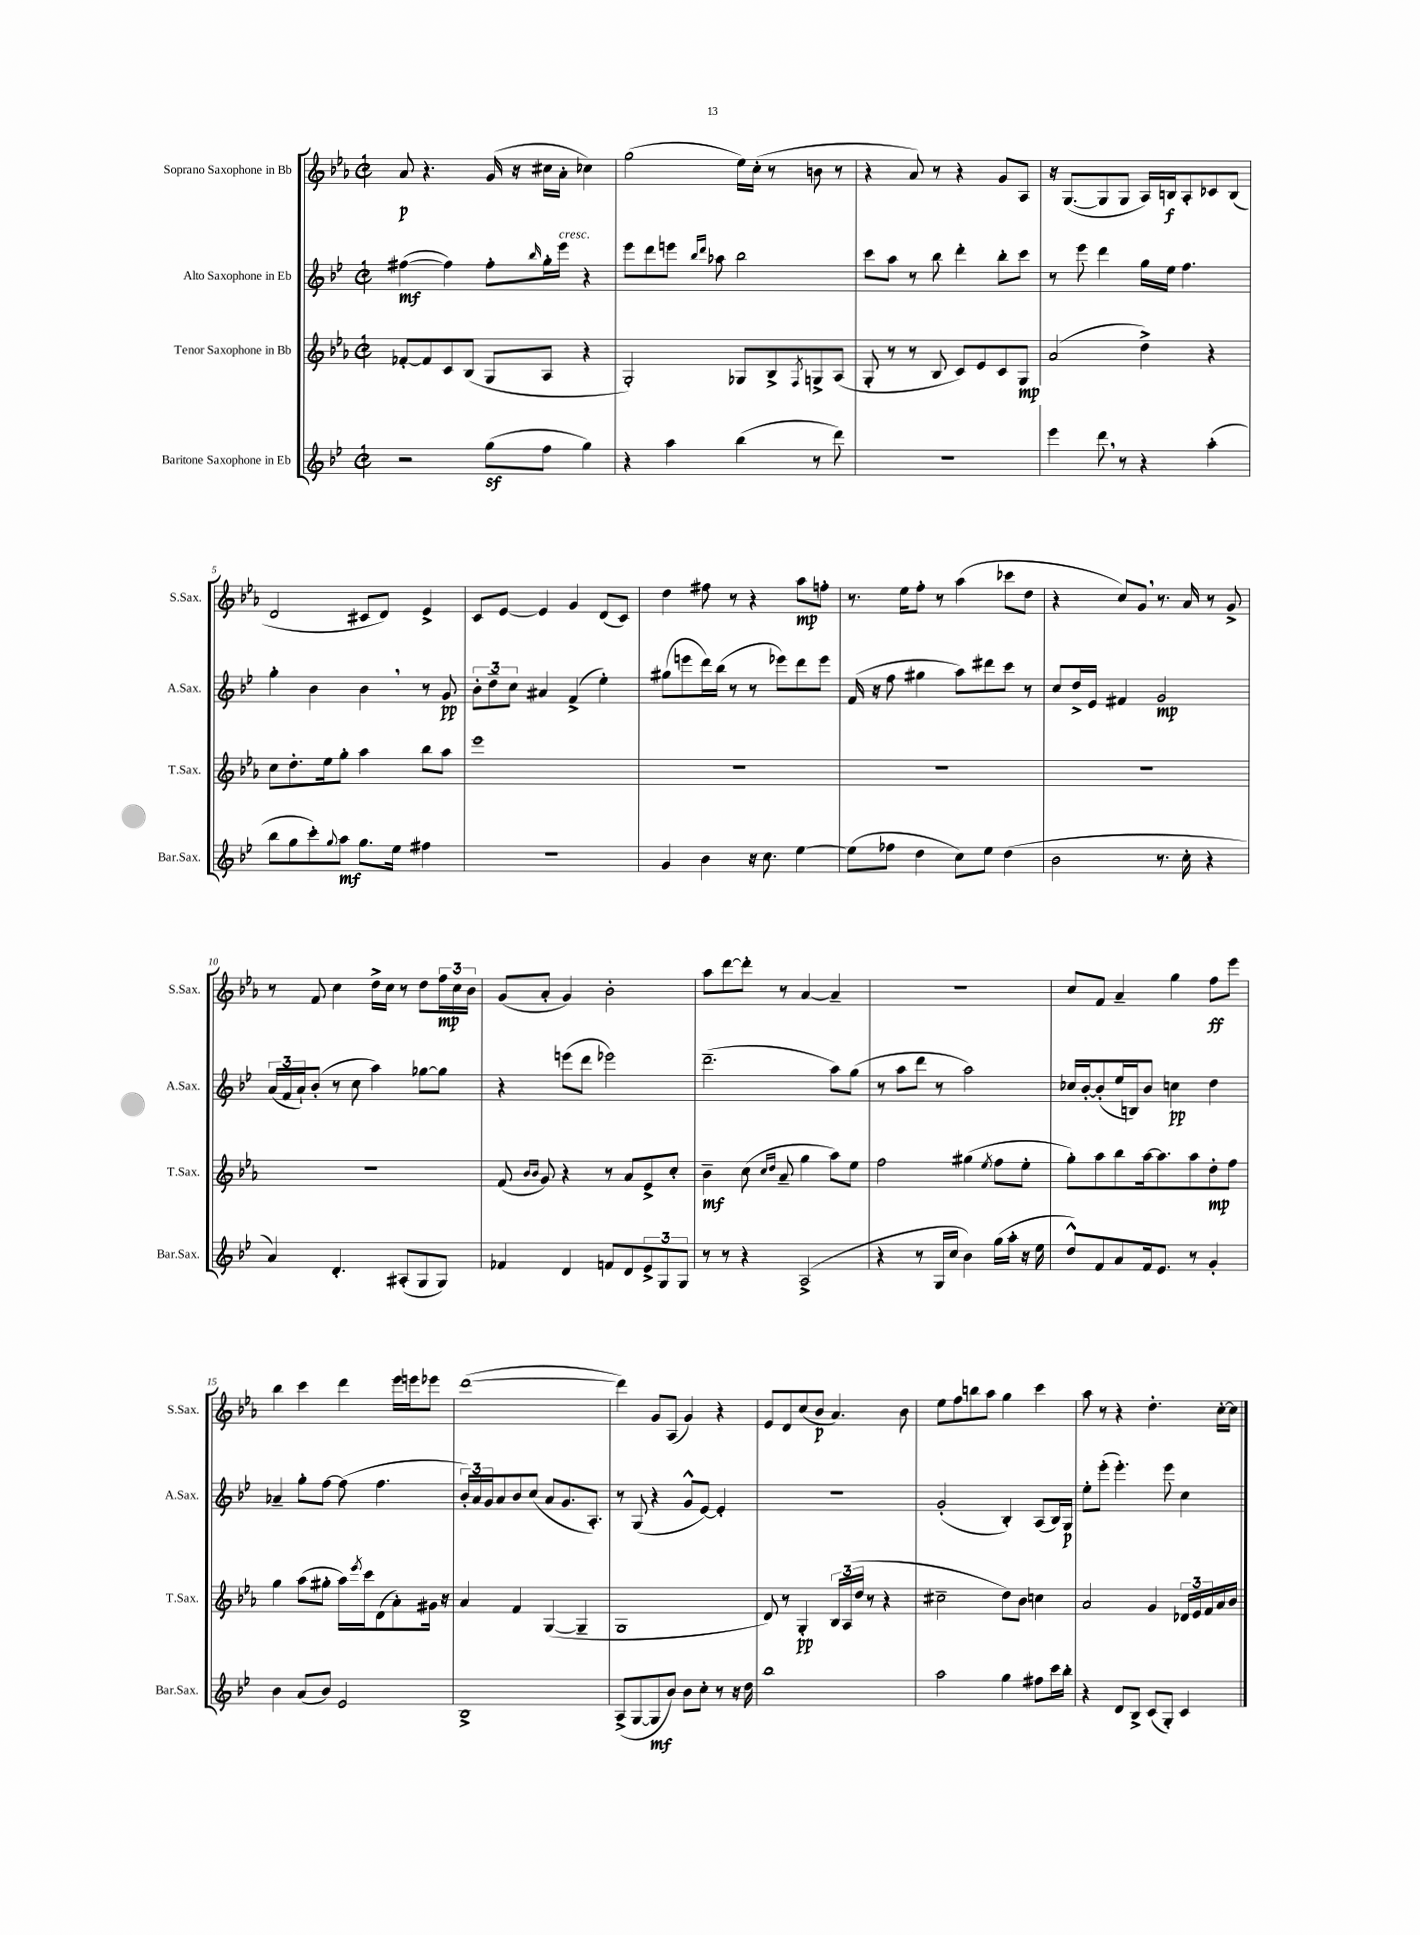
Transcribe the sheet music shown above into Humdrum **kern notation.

**kern	**kern	**kern	**kern
*staff4	*staff3	*staff2	*staff1
*clefG2	*clefG2	*clefG2	*clefG2
*k[b-e-]	*k[b-e-a-]	*k[b-e-]	*k[b-e-a-]
*M2/2	*M2/2	*M2/2	*M2/2
*met(c|)	*met(c|)	*met(c|)	*met(c|)
2r	[8f-'/L	([4ff#\	8a-/
.	8f-/]	.	4.r
.	8c/	4ff#\])	.
.	(8B-/J	.	.
(8gg\L	8G/L	8ff#'\L	(16g/
.	.	.	16r
.	.	16qqbb-/	.
8ff\J	8A-/J	16gg'\L	16cc#\LL
.	.	16eee-\JJ	16a-'\JJ
4gg\)	4r	4r	4cc-\)
=	=	=	=
4r	2G'/)	8eee-\L	(2gg\
.	.	8ddd\	.
4aa\	.	8eee\J	.
.	.	16qqbb-/LL	.
.	.	16qqddd/JJ	.
.	.	8aa-\	.
(4bb-\	8G-/L	2bb-\	16ee-\LL)
.	.	.	(16cc'\JJ
.	8B-^/	.	8r
.	8qF/	.	.
8r	8G^/	.	8b\
8ddd\)	(8A-/J	.	8r
=	=	=	=
1r	8G'/	8ccc\L	4r
.	8r	8aa\J	.
.	8r	8r	8a-/)
.	8B-/	8bb-\	8r
.	8c/L)	4ddd'\	4r
.	8e-/	.	.
.	8c/	8bb-'\L	8g/L
.	8G/J	8ccc\J	8A-/J
=	=	=	=
4eee-\	(2a-/	8r	16r
.	.	.	([8.G/L
.	.	8eee-\	.
8ddd\	.	4ddd\	8G/]
8r	.	.	8G/J
4r	4dd^\)	16gg\LL	16A-/LL)
.	.	16ee-\JJ	16B/J
.	.	4.ff\	8A-'/
(4aa'\	4r	.	8c-/
.	.	.	(8B/J
=	=	=	=
8bb-\L	8cc\L	4gg'\	2d/
8gg\	8.dd'\	.	.
8ccc'\)	.	4b-\	.
.	16ee-\k	.	.
8qqgg/	.	.	.
8aa\J	8gg'\J	.	.
8.gg\L	4aa-\	4b-\	8c#/L
.	.	.	8d/J)
16ee-\Jk	.	.	.
4ff#\	8bb-\L	8r	4e-^/
.	8aa-\J	8g/	.
=	=	=	=
1r	1eee-	12b-'\L	8c/L
.	.	12dd~\	.
.	.	.	[8e-/J
.	.	12cc\J	.
.	.	4a#/	4e-/]
.	.	(4f^/	4g/
.	.	4ee-'\)	(8d/L
.	.	.	8c/J)
=	=	=	=
4g/	1r	(8gg#\L	4dd\
.	.	8eee\	.
4b-\	.	16ddd\L)	8ff#\
.	.	(16bb-\JJ	.
.	.	8r	8r
16r	.	8r	4r
8.cc\	.	.	.
.	.	8eee-\L)	.
[4ee-\	.	8ddd\	8aa-\L
.	.	8eee-\J	8ff'\J
=	=	=	=
(8ee-\]L	1r	(16f/	8.r
.	.	16r	.
8ff-\J	.	8ff\	.
.	.	.	16ee-\LK
4dd\	.	4gg#\	8ff'\J
.	.	.	8r
8cc\L)	.	8aa\L)	(4aa-\
8ee-\J	.	8ddd#\	.
(4dd\	.	8ccc\J	8ccc-\L
.	.	8r	8dd\J
=	=	=	=
2b-\	1r	8cc/L	4r
.	.	16dd^/L	.
.	.	16e-/JJ	.
.	.	4f#/	8cc/L)
.	.	.	8g/J
8.r	.	2g/	8.r
16cc'\	.	.	16a-/
4r	.	.	8r
.	.	.	8g^/
=	=	=	=
4a/)	1r	(24a/LL	8r
.	.	24f/	.
.	.	24a`/J)	.
.	.	(8b-'/J	8f/
4.d'/	.	8r	4cc\
.	.	8cc\	.
.	.	4aa\)	16dd^\LL
.	.	.	16cc\JJ
(8A#'/L	.	.	8r
8G/	.	[8gg-\L	8dd\L
8G/J)	.	8gg-\]J	24ff\L
.	.	.	24cc\
.	.	.	24b-\JJ
=	=	=	=
4f-/	(8f/	4r	(8g/L
.	16qqb-/LL	.	.
.	16qqb-/JJ	.	.
.	8g/)	.	8a-'/J
4d/	4r	(8eee\L	4g/)
.	.	8ddd\J	.
8f/L	8r	2eee-\)	2b-'\
8d/	8a-/L	.	.
12e-^/	8e-^/	.	.
12G/	.	.	.
.	8cc'/J	.	.
12G/J	.	.	.
=	=	=	=
8r	4b-~\	(2.ddd~\	8aa-\L
8r	.	.	[8ddd\
4r	(8cc\	.	8ddd'\]J
.	16qqcc/LL	.	.
.	16qqdd/JJ	.	.
.	8a-~/	.	8r
(2A^/	4gg\	.	[4a-/
.	8aa-\L)	8aa\L)	4a-~/]
.	8ee-\J	(8gg\J	.
=	=	=	=
4r	2ff\	8r	1r
.	.	8aa\L	.
8r	.	8ddd\J	.
16G/LL	.	8r	.
16cc/JJ	.	.	.
4b-\)	(4gg#\	2aa\)	.
.	8qee-/	.	.
(16gg\LL	8ff\L	.	.
16aa'\JJ	.	.	.
16r	8ee-'\J	.	.
16ee-\	.	.	.
=	=	=	=
8dd^^/L)	8gg'\L)	16cc-/LL	8cc/L
.	.	[16b-'/J	.
8f/	8aa-\	(8b-'/]	8f/J
8a/	8bb-\	16ee-/L	4a-~/
.	.	16B/J)	.
16f/k	[16aa-\k	8b-/J	.
8.e-/J	8.aa-\]	.	.
.	.	4cc\	4gg\
8r	8aa-\	.	.
4g'/	8dd'\	4dd\	8ff\L
.	8ff\J	.	8eee-\J
=	=	=	=
4b-\	4gg\	4a-~/	4bb-\
(8a/L	(8aa-\L	8gg'\L	4ccc\
8b-/J)	8gg#'\J	[8ff\J	.
2e-/	16aa-\LL)	(8ff\]	4ddd\
.	8qeee-/	.	.
.	16ccc\J	.	.
.	(8d\	4.ff\	.
.	8a-'\)	.	16eee-\LL
.	.	.	16eee\J
.	16g#\Jk	.	8eee-\J
.	16r	.	.
=	=	=	=
1B-^	4a-/	24b-'/LL)	([1ddd
.	.	24a/	.
.	.	24g/J	.
.	.	8a/	.
.	4f/	8b-/	.
.	.	(8cc/J	.
.	([4G/	8a/L	.
.	.	8.g/	.
.	4G~/]	.	.
.	.	8.A'/J)	.
=	=	=	=
(8A^/L	1G	8r	4ddd\])
[8G/	.	(8G/	.
8G/]	.	4r	8g/L
8b-/J)	.	.	(8A-/J
8b-\L	.	8g^^/L	4g/)
8cc'\J	.	[8e-/J)	.
8r	.	4e-'/]	4r
16r	.	.	.
16dd\	.	.	.
=	=	=	=
1bb-	8d/)	1r	8e-/L
.	8r	.	8d/
.	4G'/	.	(8cc/
.	.	.	8b-/J
.	24B-/LL	.	4.a-/)
.	(24A-/	.	.
.	24dd/JJ	.	.
.	8r	.	.
.	4r	.	.
.	.	.	8b-\
=	=	=	=
2aa\	2cc#~\	(2g'/	8ee-\L
.	.	.	8ff\
.	.	.	8bb\
.	.	.	8aa-\J
4gg\	8dd\L)	4B-'/)	4gg\
.	8b-\J	.	.
8ff#\L	4cc\	(8A/L	4ccc\
16ccc\L	.	16B-/L)	.
16bb-'\JJ	.	16G/JJ	.
=	=	=	=
4r	2a-/	8ee-'\L	8aa-\
.	.	(8eee-'\J	8r
8d/L	.	4.eee-'\)	4r
8B-^/J	.	.	.
(8c/L	4g/	.	4.dd'\
8G'/J)	.	8eee-\	.
4c/	24d-/LL	4cc\	.
.	24e-/	.	.
.	24f/	.	.
.	16a-/	.	[16cc'\LL
.	16b-/JJ	.	16cc\]JJ
==	==	==	==
*-	*-	*-	*-
